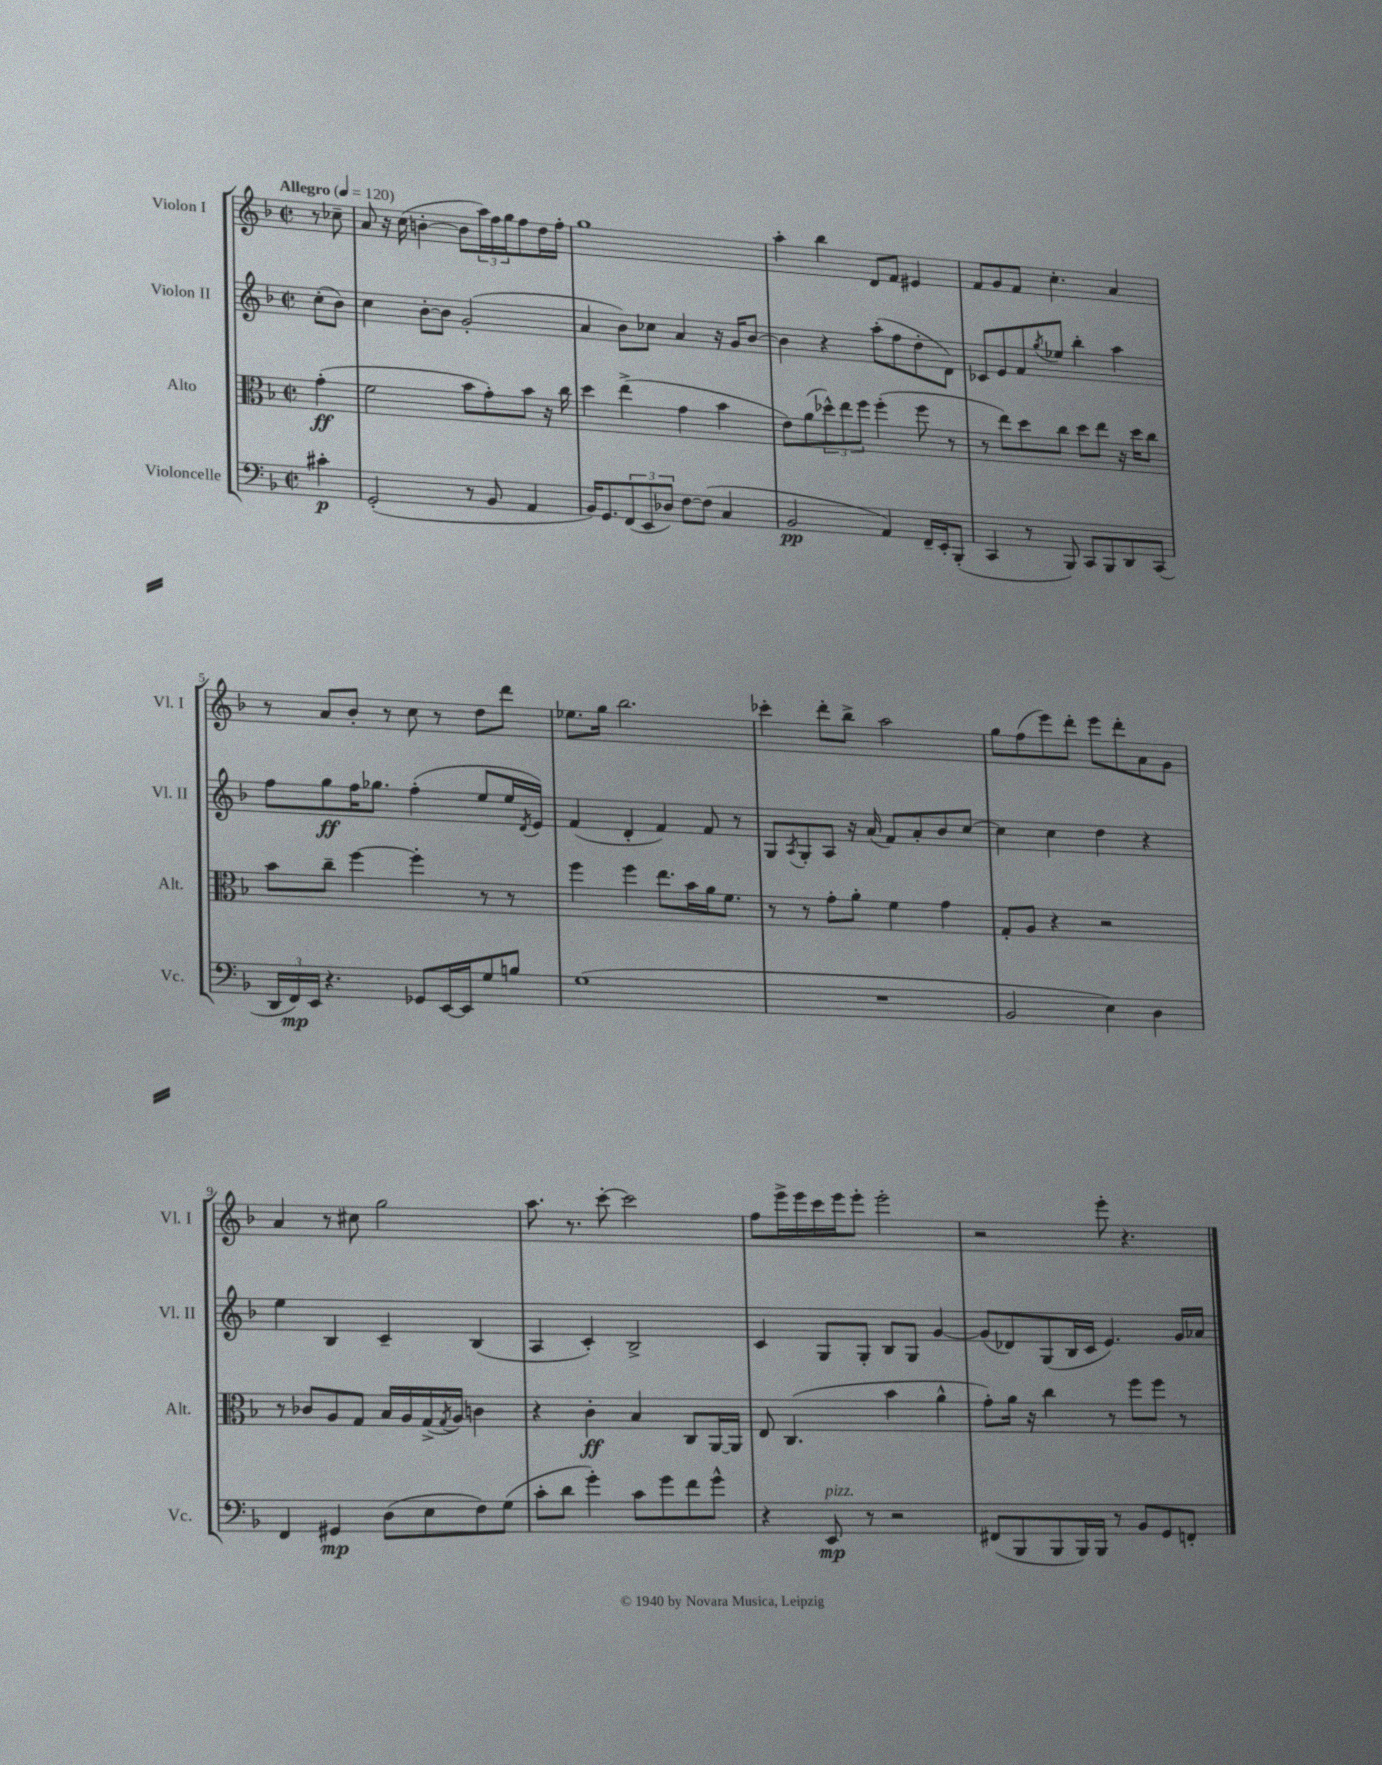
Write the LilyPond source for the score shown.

<<
\new StaffGroup <<
\new Staff = "s0" \with { instrumentName = "Violon I" shortInstrumentName = "Vl. I" } {
    \clef treble \key f \major \defaultTimeSignature \time 2/2 \partial 4 \tempo "Allegro" 4 = 120
    r8 ces''8-- |
    a'8 r16 c''16( b'4~-. b'8 \tuplet 3/2 { a''16) f''16 g''16 } f''8 d''16 f''16-. |
    g''1 |
    a''4-. bes''4 d'8 f'8 eis'4 |
    f'8 g'8 f'8 c''4.-. a'4 |
    r8 a'8 bes'8-. r8 c''8 r8 d''8 d'''8 |
    ees''8. g''16 bes''2. |
    ces'''4-. d'''8-. bes''8-> a''2 |
    g''8 f''8( e'''8) d'''8-. e'''8 d'''8-. a'8 g'8 |
    a'4 r8 cis''8 g''2 |
    a''8. r8. c'''8~-. c'''2 |
    f''8 e'''16-> e'''16 c'''16 e'''16 e'''8-. e'''2-. |
    r2 e'''8-. r4. \bar "|." |
}
\new Staff = "s1" \with { instrumentName = "Violon II" shortInstrumentName = "Vl. II" } {
    \clef treble \key f \major \defaultTimeSignature \time 2/2 \partial 4
    c''8-.( bes'8) |
    c''4 bes'8~-. bes'8 g'2-.( |
    a'4 bes'8) ces''8 a'4 r16 g'16 bes'8~ |
    bes'4 r4 a''8-.( f''8 d''8-. d'8) |
    ces'8 e'8 f'8 \acciaccatura { g''8 } ees''8 bes''4-. a''4 |
    f''8 g''8\ff f''16 ges''8. f''4-.( e''8 e''16 \acciaccatura { d'8 } e'16) |
    f'4( d'4-. f'4) f'8 r8 |
    g8 \acciaccatura { a8 } g8-. a8 r16 a'16( f'8) a'8-. bes'8 c''8~ |
    c''4 c''4 d''4 r4 |
    e''4 bes4 c'4-- bes4( |
    a4 c'4-.) bes2-> |
    c'4 g8 g8-. bes8 g8 g'4~ |
    g'8( des'8) g8( bes16 c'16 e'4.) g'16 aes'16 \bar "|." |
}
\new Staff = "s2" \with { instrumentName = "Alto" shortInstrumentName = "Alt." } {
    \clef alto \key f \major \defaultTimeSignature \time 2/2 \partial 4
    g'4-.\ff( |
    f'2 bes'8 g'8-.) bes'8 r16 c''16 |
    d''4 e''4->( g'4 bes'4 |
    e'8) a'8( \tuplet 3/2 { des''8-^) e''8 f''8 } f''4-.( f''8 r8 |
    r8 e''8) d''8 c''8 d''8 e''8 r16 d''16 c''8 |
    bes'8 c''8-- f''4~ f''4-. r8 r8 |
    f''4 f''4 e''8. bes'16 a'16 f'8. |
    r8 r8 g'8-. a'8-. f'4 g'4 |
    g8-. a8 r4 r2 |
    r8 ces'8 a8 g8 bes16 a16 g16->( \acciaccatura { g8 } a16) c'4 |
    r4 c'4-.\ff bes4 c8 a,16~ a,16 |
    e8 c4.( bes'4 a'4-^ |
    g'8-.) a'16 r16 c''4 r8 f''8 f''8 r8 \bar "|." |
}
\new Staff = "s3" \with { instrumentName = "Violoncelle" shortInstrumentName = "Vc." } {
    \clef bass \key f \major \defaultTimeSignature \time 2/2 \partial 4
    cis'4-.\p |
    g,2-.( r8 bes,8 a,4 |
    bes,16) g,8. \tuplet 3/2 { f,8( e,8 des8) } f8~ f8( c4 |
    bes,2\pp a,4) f,16-- e,16-. bes,,8-.( |
    c,4 r8 bes,,8) c,8 bes,,8 d,8 c,8( |
    \tuplet 3/2 { d,16 f,16\mp) e,16 } r4. ges,8 e,16~ e,16 g8 b8 |
    g1( |
    R1 |
    bes,2 e4) d4 |
    f,4 gis,4\mp d8( e8 f8) g8( |
    c'8-. d'8 g'4-.) c'8 g'8 f'8 g'8-^ |
    r4 e,8\mp^\markup { \italic "pizz." } r8 r2 |
    fis,8( bes,,8 bes,,8 bes,,16) bes,,16 r8 bes,8 g,8 f,8-. \bar "|." |
}
>>
>>
